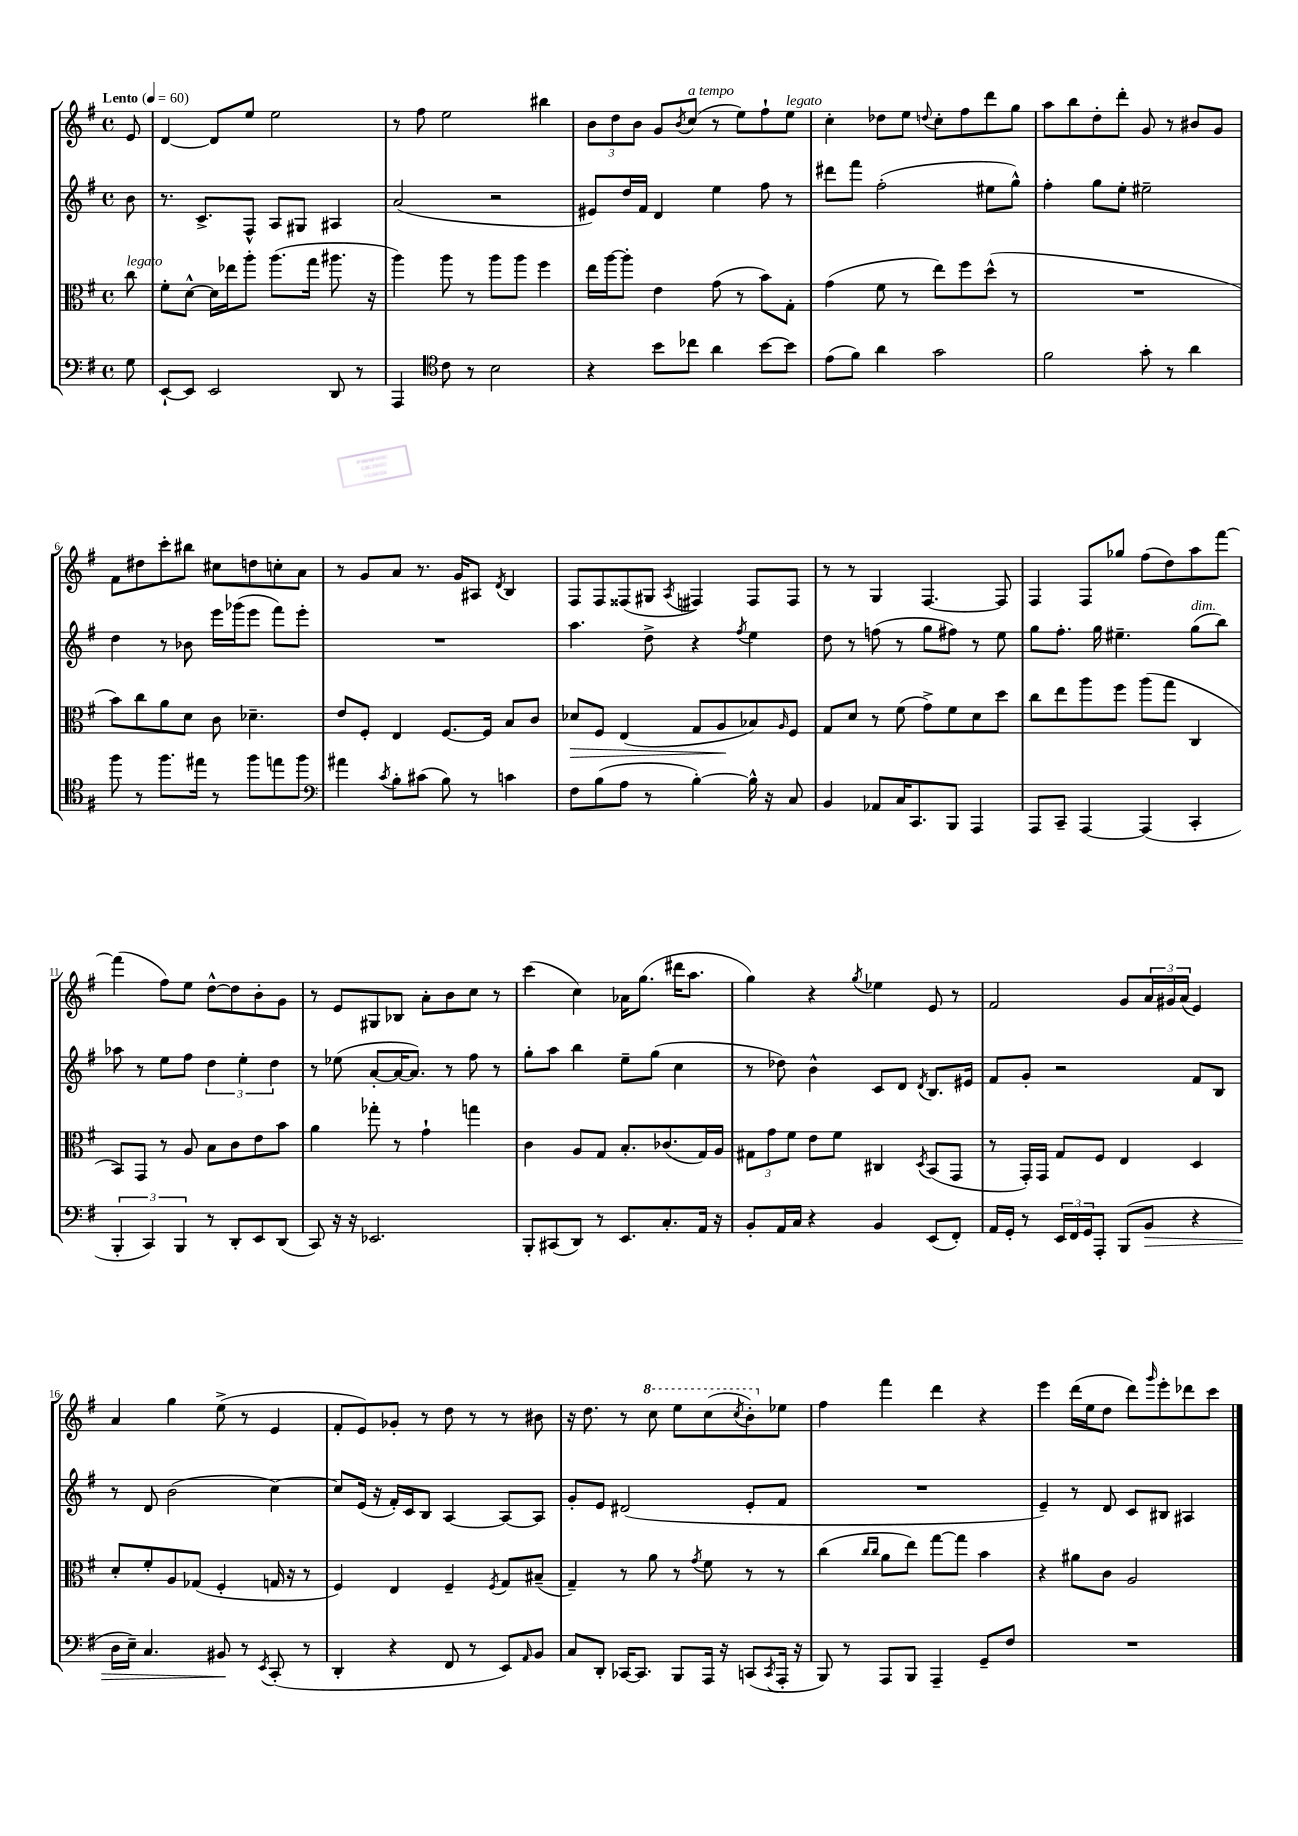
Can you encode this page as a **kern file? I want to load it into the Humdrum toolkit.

**kern	**kern	**kern	**kern
*staff4	*staff3	*staff2	*staff1
*clefF4	*clefC3	*clefG2	*clefG2
*k[f#]	*k[f#]	*k[f#]	*k[f#]
*M4/4	*M4/4	*M4/4	*M4/4
*met(c)	*met(c)	*met(c)	*met(c)
*MM60	*MM60	*MM60	*MM60
8G	8cc	8b	8e
=	=	=	=
[8EE`	8f#'	8.r	[4d
8EE]	[8d^^	.	.
.	.	8.c^	.
2EE	16d]	.	8d]
.	16ee-	.	.
.	8aa'	8F#^^	8ee
.	(8.aa	8A	2ee
.	.	8G#	.
.	16gg	.	.
8DD	8.aa#	4A#	.
8r	.	.	.
.	16r	.	.
=	=	=	=
4AAA	4aa)	(2a	8r
.	.	.	8ff#
*clefC4	*	*	*
8c	8aa	.	2ee
8r	8r	.	.
2B	8aa	2r	.
.	8aa	.	.
.	4ff#	.	4bb#
=	=	=	=
4r	16ee	8e#)	12b
.	[16aa	.	.
.	.	.	12dd
.	8aa']	16dd	.
.	.	.	12b
.	.	16f#	.
8b	4e	4d	8g
.	.	.	8qb
8cc-	.	.	(8cc
4a	(8g	4ee	8r
.	8r	.	8ee)
[8b	8b)	8ff#	8ff#`
8b]	8G'	8r	8ee
=	=	=	=
(8e	(4g	8ddd#	4cc'
8f#)	.	8fff#	.
4a	8f#	(2ff#'	8dd-
.	8r	.	8ee
.	.	.	8qqdd
2g	8ee)	.	8cc'
.	8ff#	.	8ff#
.	(8dd^^	8ee#	8ddd
.	8r	8gg^^)	8gg
=	=	=	=
2f#	1r	4ff#'	8aa
.	.	.	8bb
.	.	8gg	8dd'
.	.	8ee'	8ddd'
8g'	.	2ee#~	8g
8r	.	.	8r
4a	.	.	8b#
.	.	.	8g
=	=	=	=
8ff#	8b)	4dd	8f#
8r	8cc	.	8dd#
8.ff#	8a	8r	8ccc'
.	8d	8b-	8bb#
16ee#	.	.	.
8r	8c	16eee	8cc#
.	.	(16ggg-	.
8ff#	4.d-~	8eee	8dd
8ee	.	8fff#)	8cc'
8ff#	.	8eee'	8a
=	=	=	=
*clefF4	*	*	*
4a#	8e	1r	8r
.	8F#'	.	8g
8qc	.	.	.
8B'	4E	.	8a
(8c#	.	.	8.r
8B)	[8.F#	.	.
.	.	.	16g
8r	.	.	8A#
.	16F#]	.	.
.	.	.	8qd
4c	8B	.	4B
.	8c	.	.
=	=	=	=
8F#	8d-	4.aa	8F#
(8B	8F#	.	8F#
8A	(4E	.	(8F##
8r	.	8dd^	8G#
.	.	.	8qA
[4B')	8G	4r	4F#)
.	8A	.	.
.	.	8qff#	.
16B^^]	8B-)	4ee	8F#
16r	.	.	.
.	16qqA	.	.
8C	8F#	.	8F#
=	=	=	=
4BB	8G	8dd	8r
.	8d	8r	8r
8AA-	8r	(8ff	4G
16C	(8f#	8r	.
8.CC	.	.	.
.	8g^)	8gg	[4.F#
8BBB	8f#	8ff#)	.
4AAA	8d	8r	.
.	8dd	8ee	8F#]
=	=	=	=
8AAA	8cc	8gg	4F#
8CC~	8ee	8.ff#'	.
[4AAA	8aa	.	8F#
.	.	16gg	.
.	8ff#	4.ee#~	8gg-
(4AAA]	(8aa	.	(8ff#
.	8gg	.	8dd)
4CC'	4C	(8gg	8aa
.	.	8bb)	[8fff#
=	=	=	=
6BBB'	8BB)	8aa-	(4fff#]
.	8GG	8r	.
6CC)	.	.	.
.	8r	8ee	8ff#)
6BBB	.	.	.
.	8A	8ff#	8ee
8r	8B	6dd	[8dd^^
8DD'	8c	.	8dd]
.	.	6ee'	.
8EE	8e	.	8b'
.	.	6dd	.
(8DD	8b	.	8g
=	=	=	=
8CC)	4a	8r	8r
16r	.	(8ee-	8e
16r	.	.	.
2.EE-	8gg-'	[8a'	8G#
.	8r	16a_	8B-
.	.	8.a])	.
.	4g`	.	8a'
.	.	8r	8b
.	4gg	8ff#	8cc
.	.	8r	8r
=	=	=	=
8BBB'	4c	8gg'	(4ccc
(8CC#	.	8aa	.
8DD)	8A	4bb	4cc)
8r	8G	.	.
8.EE	8.B'	8ee~	16a-
.	.	.	(8.gg
.	.	(8gg	.
8.C'	(8.c-	.	.
.	.	4cc	16ddd#
.	.	.	8.aa
16AA	16G)	.	.
16r	16A	.	.
=	=	=	=
8BB'	12G#	8r	4gg)
.	12g	.	.
16AA	.	8dd-)	.
.	12f#	.	.
16C	.	.	.
4r	8e	4b^^	4r
.	8f#	.	.
.	.	.	8qgg
4BB	4C#	8c	4ee-
.	.	8d	.
.	8qD	8qd	.
(8EE	(8BB	8.B	8e
8FF#')	8GG	.	8r
.	.	16e#	.
=	=	=	=
16AA	8r	8f#	2f#
16GG'	.	.	.
8r	16GG')	8g'	.
.	16GG	.	.
24EE	8G	2r	.
24FF#	.	.	.
24GG	.	.	.
8AAA'	8F#	.	.
(8BBB	4E	.	8g
8BB	.	.	24a
.	.	.	24g#
.	.	.	(24a
4r	4D	8f#	4e)
.	.	8B	.
=	=	=	=
16D	8d'	8r	4a
16E~)	.	.	.
4.C	8f#'	8d	.
.	8A	(2b	4gg
.	(8G-	.	.
8BB#	4F#'	.	(8ee^
8r	.	.	8r
8qEE	.	.	.
(8CC'	16G	[4cc)	4e
.	16r	.	.
8r	8r	.	.
=	=	=	=
4DD'	4F#)	8cc]	8f#'
.	.	(16e	8e)
.	.	16r	.
4r	4E	16f#')	8g-'
.	.	16c	.
.	.	8B	8r
8FF#	4F#~	[4A	8dd
8r	.	.	8r
.	8qF#	.	.
8EE)	8G	8A_	8r
16qqAA	.	.	.
8BB	(8B#~	8A]	8b#
=	=	=	=
8C	4G~)	8g'	16r
.	.	.	8.dd
8DD'	.	8e	.
[16CC-	8r	(2d#	8r
8.CC-]	.	.	.
.	8a	.	8ccc
8BBB	8r	.	8eee
.	8qg	.	.
16AAA	8f#	.	(8ccc
16r	.	.	.
.	.	.	8qccc
(8CC	8r	8e'	8bb')
8qCC	.	.	.
16AAA'	8r	8f#	8ee-
16r	.	.	.
=	=	=	=
8BBB)	(4cc	1r	4ff#
8r	.	.	.
.	16qqcc	.	.
.	16qqcc	.	.
8AAA	8a	.	4fff#
8BBB	8ee)	.	.
4AAA~	[8gg	.	4ddd
.	8gg]	.	.
8GG~	4b	.	4r
8F#	.	.	.
=	=	=	=
1r	4r	4e~)	4eee
.	8a#	8r	(16ddd
.	.	.	16ee
.	8c	8d	8dd
.	2A	8c	8ddd)
.	.	.	16qqggg
.	.	8B#	8eee'
.	.	4A#	8ddd-
.	.	.	8ccc
==	==	==	==
*-	*-	*-	*-
